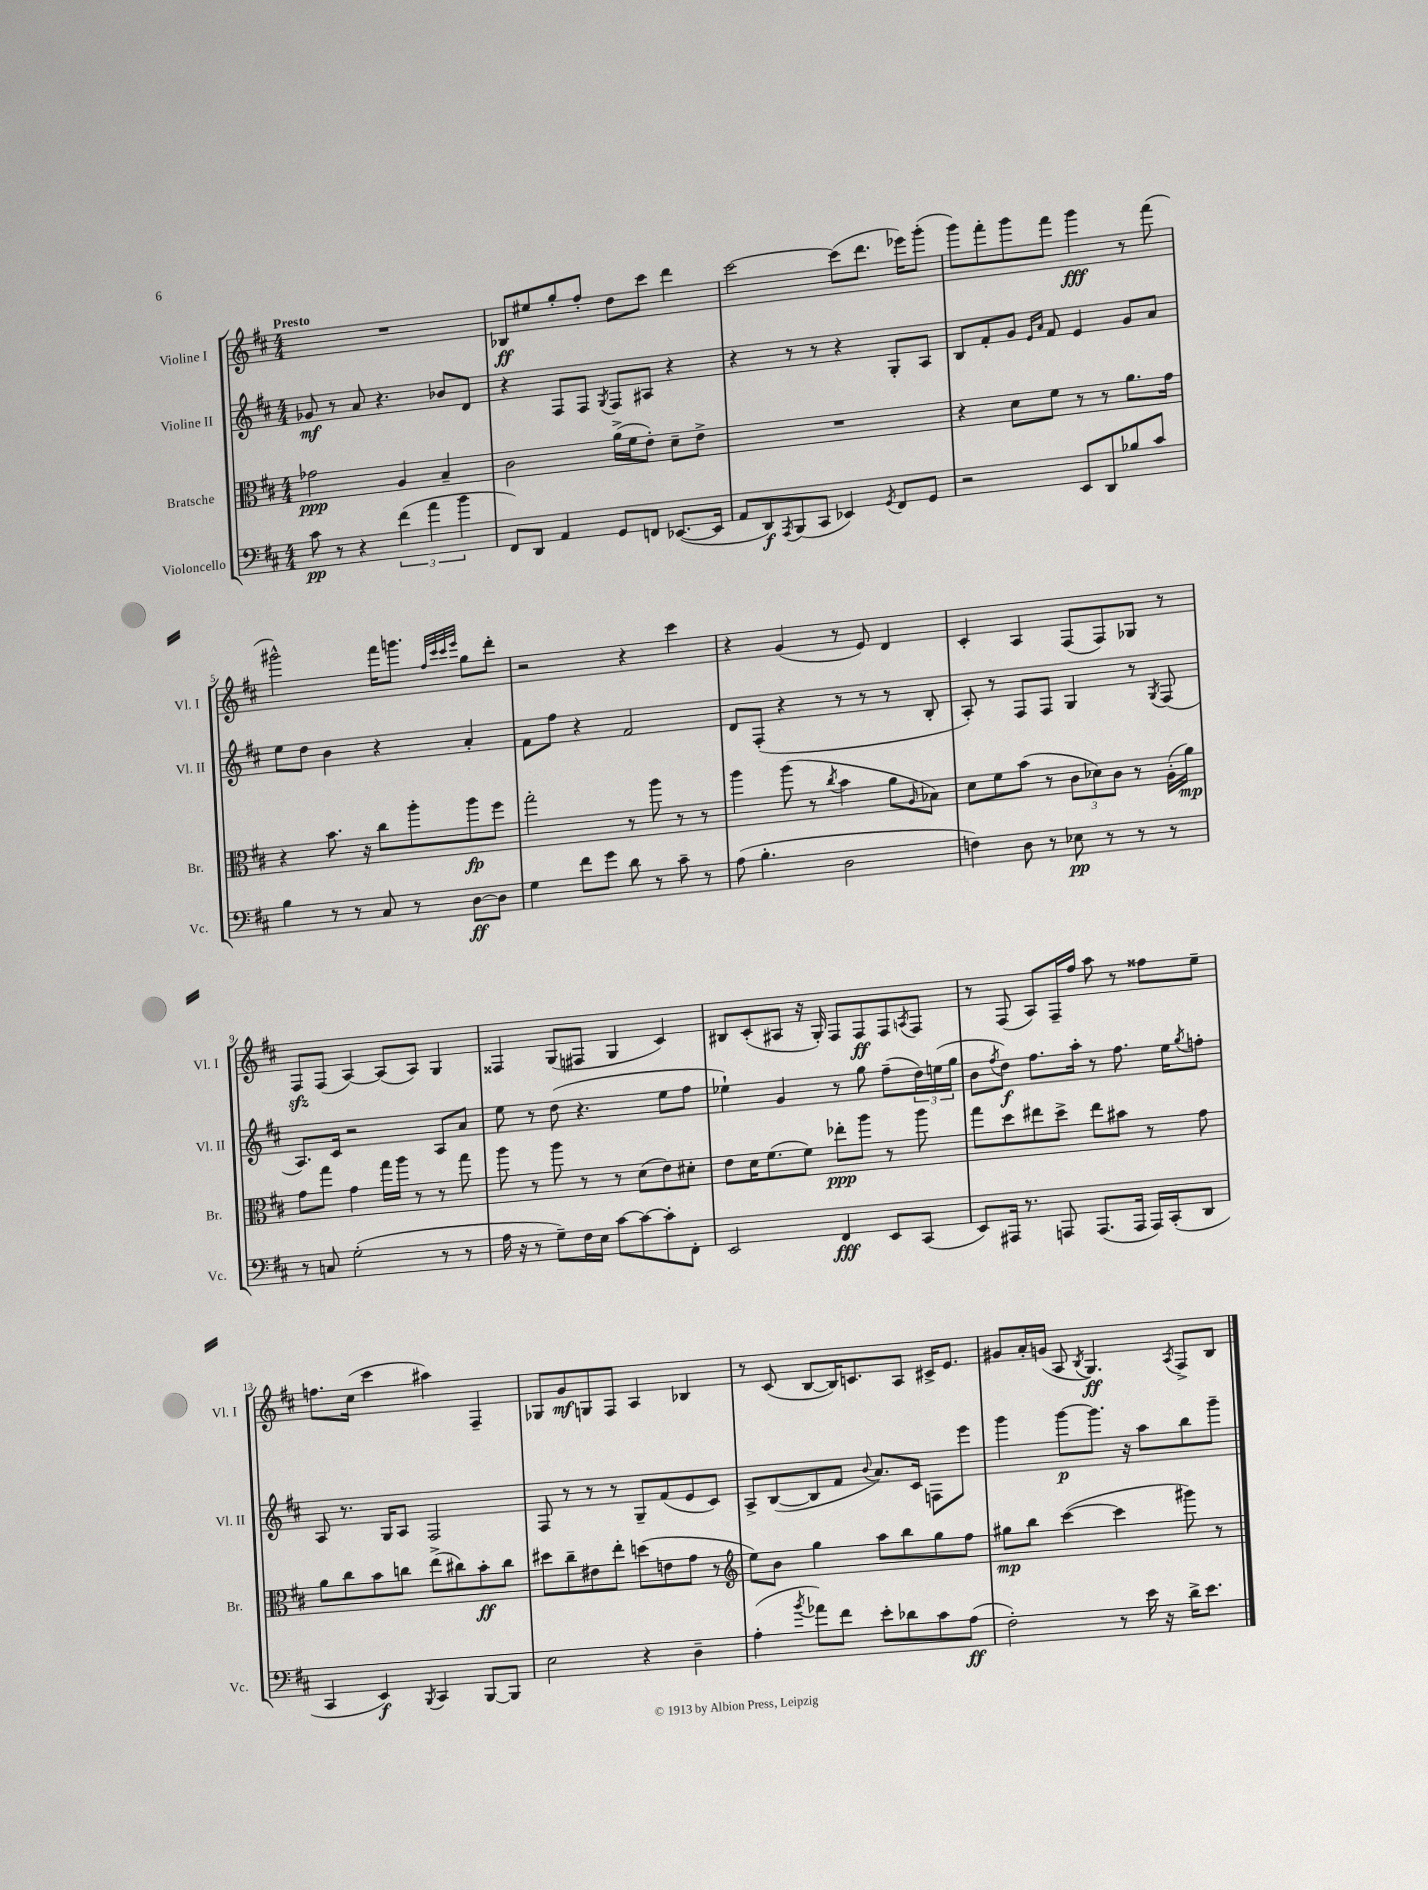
<<
\new StaffGroup <<
\new Staff = "s0" \with { instrumentName = "Violine I" shortInstrumentName = "Vl. I" } {
    \clef treble \key d \major \numericTimeSignature \time 4/4 \tempo "Presto"
    R1 |
    bes8\ff eis''8 g''8-. fis''8-. d''8 cis'''8 d'''4 |
    cis'''2~ cis'''8( d'''8. ees'''16) g'''8-.( |
    g'''8) fis'''8-. g'''8 fis'''8 g'''4\fff r8 fis'''8( |
    gis'''2-^) fis'''16 g'''8. \grace { fis''32 cis'''32 cis'''32 e'''32 } g''8 d'''8-. |
    r2 r4 cis'''4 |
    r4 g'4( r8 e'8) d'4 |
    cis'4-. a4 fis8( fis8) ges8 r8 |
    fis8\sfz fis8( a4~) a8( a8) g4 |
    fisis4 g8( fis8 g4 cis'4) |
    bis8 cis'8-.( ais8 r16 g16-.) fis8 fis8\ff fis8 \acciaccatura { a8 } fis8 |
    r8 fis8( a8) fis16-- fis''16 a''8 r8 fisis''8 e''8-- |
    f''8. cis''16( cis'''4 ais''4) fis4-- |
    ges8 g'8\mf g8 fis8 a4 bes4 |
    r8 cis'8( b8~ b16) c'8. a8 cis'16-> e'8. |
    gis'8 a'16-. g'16( a8 \acciaccatura { b8 } g4.\ff) \acciaccatura { a8 } fis8-> b8 \bar "|." |
}
\new Staff = "s1" \with { instrumentName = "Violine II" shortInstrumentName = "Vl. II" } {
    \clef treble \key d \major \numericTimeSignature \time 4/4
    ges'8\mf r8 a'8 r4. bes'8 d'8 |
    r4 fis8 fis8 \acciaccatura { g8 } fis8 ais8 r4 |
    r4 r8 r8 r4 g8-. a8 |
    b8 fis'8-. g'8 \grace { e'16 a'16 } fis'8 e'4 g'8 a'8 |
    e''8 d''8 b'4 r4 a'4-. |
    fis'8 fis''8 r4 fis'2 |
    d'8 fis8-.( r4 r8 r8 r8 b8-. |
    a8-.) r8 fis8 fis8 g4 r8 \acciaccatura { g8 } fis8( |
    a8.) cis'16 r2 a8 a'8 |
    e''8 r8 d''8( r4. e''8 fis''8 |
    ees''4-!) g'4 r8 g''8 fis''8--( \tuplet 3/2 { d''16) e''16( g''16 } |
    b'8 \acciaccatura { fis''8 } d''8\f) fis''8. a''16-. r8 fis''8. e''16 \acciaccatura { g''8 } f''8-. |
    a8 r8. g16 a8 fis2 |
    fis8 r8 r8 r8 g8-- fis'8( e'8 cis'8) |
    a8-> b8~( b8 fis'8 \appoggiatura { b'8 } a'8.) cis'16 f8 e'''8 |
    g'''4 g'''8~\p g'''8. r16 a''8 b''8 g'''8-- \bar "|." |
}
\new Staff = "s2" \with { instrumentName = "Bratsche" shortInstrumentName = "Br." } {
    \clef alto \key d \major \numericTimeSignature \time 4/4
    ges'2\ppp a4 b4-- |
    cis'2 a'16->( fis'16 e'8-.) d'8-- e'8-> |
    R1 |
    r4 d'8 fis'8 r8 r8 a'8. g'16 |
    r4 b'8. r16 cis''8 a''8-. a''8\fp fis''8 |
    g''2-. r8 a''8 r8 r8 |
    a''4 a''8( r8 \acciaccatura { cis''8 } b'4 a'8 \grace { a16 } bes8) |
    d'8 fis'8 b'8( r8 \tuplet 3/2 { cis'8 des'8) cis'8 } r8 a16-.( a'16\mp) |
    g'8 g''8 g'4 g''16 a''16 r8 r8 g''8 |
    a''8 r8 a''8 r8 r8 d'8( e'8) dis'8-. |
    e'8 d'16 fis'8.( fis'8) ees''8-.\ppp a''8 r8 a''8 |
    g''8 d''8 eis''8 d''8-> eis''8 bis'8 r8 g'8 |
    a'8 cis''8 b'8 c''8 e''8->( cis''8) b'8-.\ff cis''8 |
    dis''8 cis''8-- eis'8 e''8-. d''8( e'8 g'8 r8 |
    \clef treble e''8) b'8 g''4 a''8 b''8 g''8 fis''8 |
    gis''8\mp b''8 cis'''4~( cis'''4 gis'''8) r8 \bar "|." |
}
\new Staff = "s3" \with { instrumentName = "Violoncello" shortInstrumentName = "Vc." } {
    \clef bass \key d \major \numericTimeSignature \time 4/4
    cis'8\pp r8 r4 \tuplet 3/2 { fis'4( a'4 b'4 } |
    fis,8) d,8 a,4 g,8 f,8 ees,8.~( ees,16 |
    a,8 d,8\f) \acciaccatura { a,,8 } b,,8( cis,8 ees,4) \acciaccatura { g,8 } fis,8 g,8 |
    r2 e,8 d,8 bes8 cis'8 |
    b4 r8 r8 cis8 r8 d8~\ff d8 |
    g4 fis'8 g'8 d'8 r8 cis'8-- r8 |
    a8( b4.-. d2 |
    f4) d8 r8 ees8\pp r8 r8 r8 |
    r8 c8 g2-.( r8 r8 |
    a16 r16 r8 g8--) fis16 e16 cis'8~ cis'8~ cis'8-. fis,8-. |
    e,2 fis,4\fff e,8 cis,8( |
    e,8) ais,,16 r8. a,,8 a,,8.( a,,16 a,,16) cis,16-.( d,8 |
    cis,4 e,4\f) \acciaccatura { b,,8 } cis,4 b,,8~ b,,8 |
    e2 r4 d4-- |
    a4-.( \acciaccatura { b'8 } aes'8) fis'8 e'8-. des'8 cis'8 a8\ff( |
    fis2-.) r8 e'16 r16 d'16-> e'8. \bar "|." |
}
>>
>>
